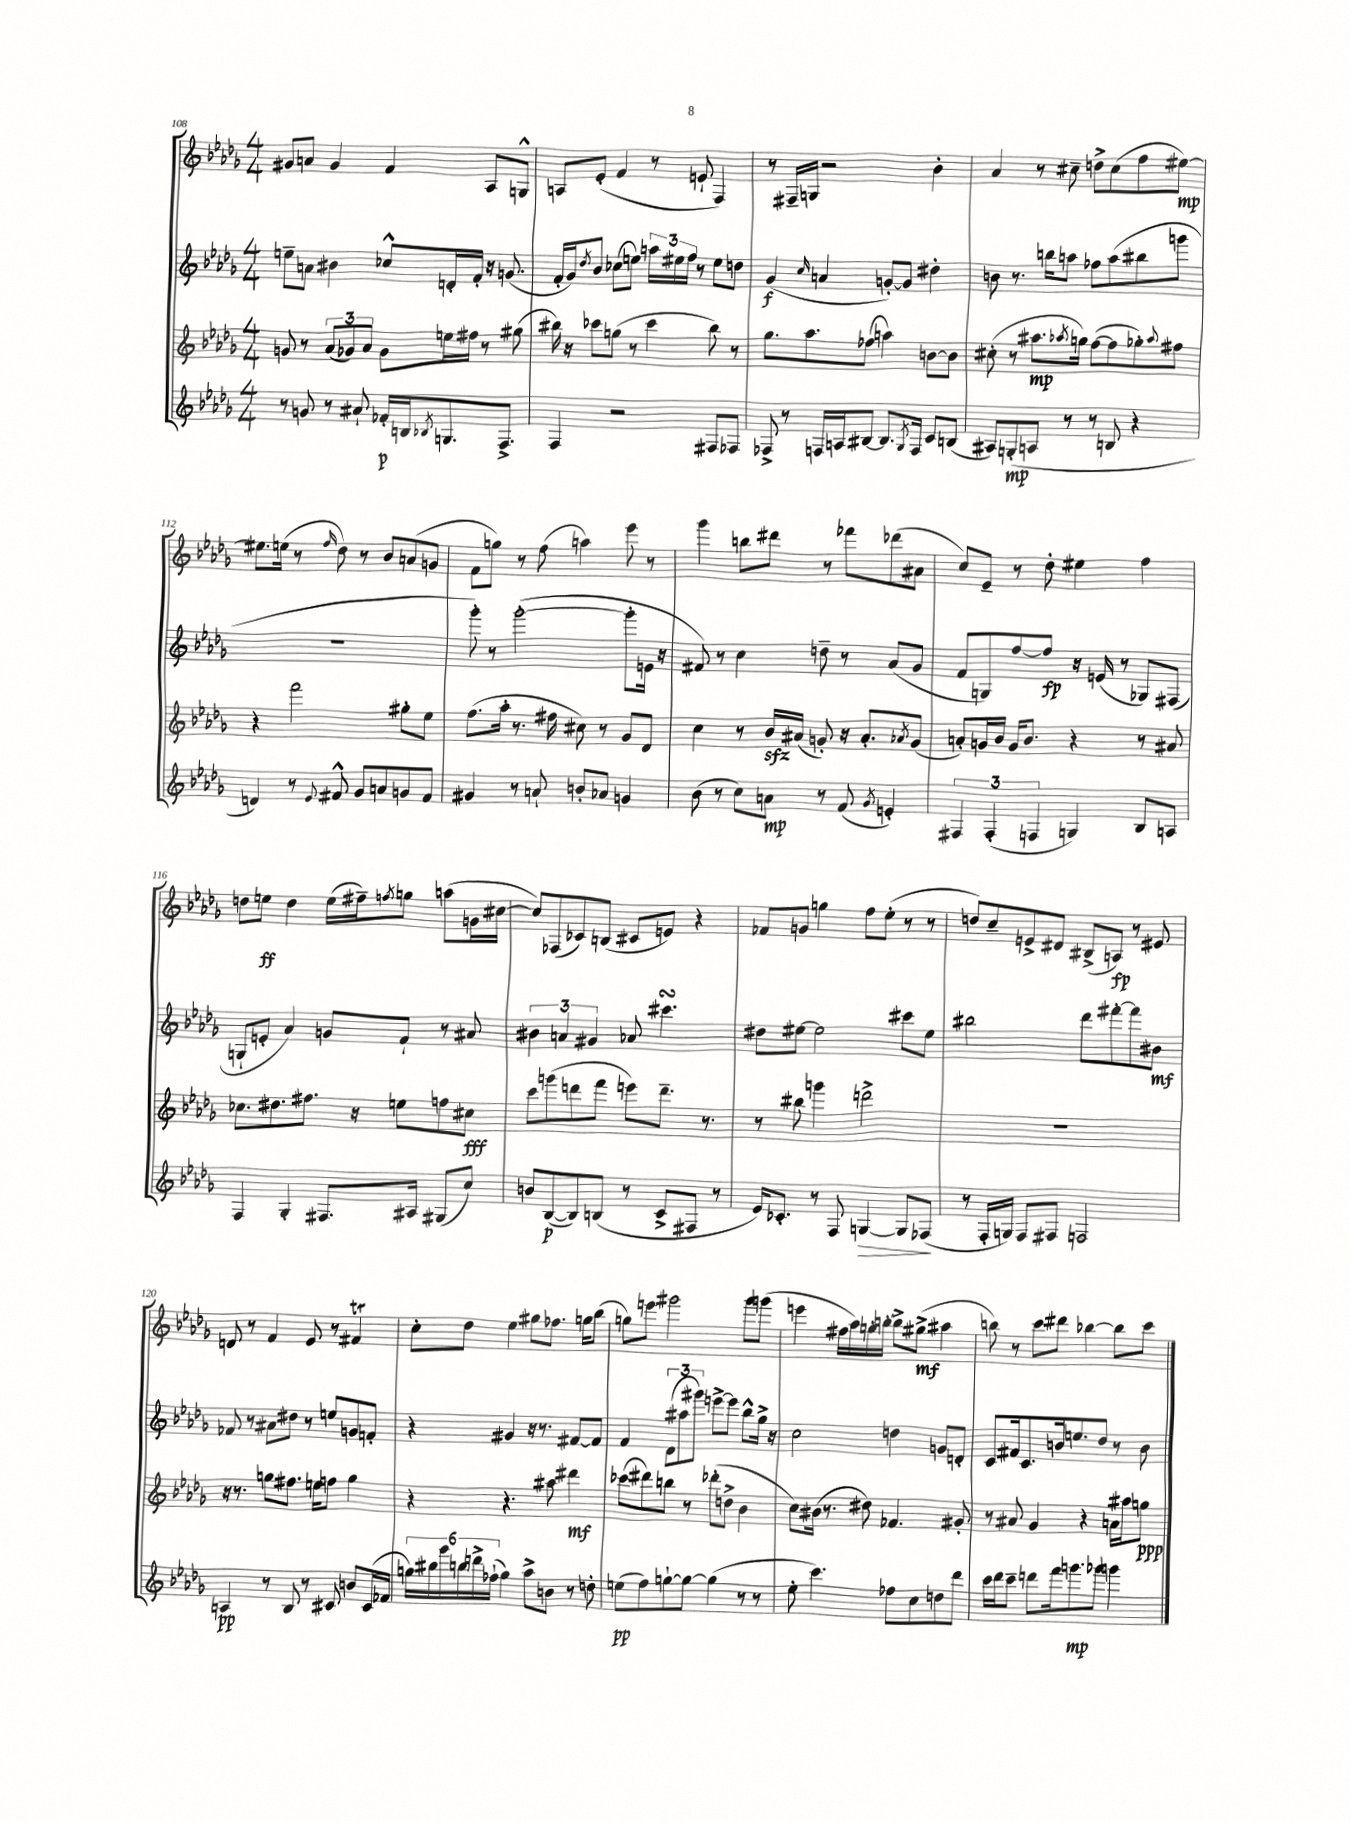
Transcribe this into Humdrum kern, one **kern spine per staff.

**kern	**dynam	**kern	**dynam	**kern	**dynam	**kern	**dynam
*part4	*part4	*part3	*part3	*part2	*part2	*part1	*part1
*staff4	*staff4	*staff3	*staff3	*staff2	*staff2	*staff1	*staff1
*clefG2	*	*clefG2	*	*clefG2	*	*clefG2	*
*k[b-e-a-d-g-]	*	*k[b-e-a-d-g-]	*	*k[b-e-a-d-g-]	*	*k[b-e-a-d-g-]	*
*M4/4	*	*M4/4	*	*M4/4	*	*M4/4	*
=108	=108	=108	=108	=108	=108	=108	=108
8r	.	8gn/	.	8een~\L	.	8g#X/L	.
8gn/	.	8r	.	8an\J	.	8an/J	.
8r	.	(12a-/L	.	4b#X\	.	4g#/	.
.	.	12g-X/)	.	.	.	.	.
8a#X`/	.	.	.	.	.	.	.
.	.	12a-/J	.	.	.	.	.
16f-X'/LL	p	8g-\L	.	8cc-X^^/L	.	4f/	.
16Bn/J	.	.	.	.	.	.	.
8qB-X/	.	.	.	.	.	.	.
8.Gn/	.	16een\L	.	16dn'/L	.	.	.
.	.	16ff#X\JJ	.	16f'/JJ	.	.	.
.	.	8r	.	16r	.	8A-/L	.
8.F^/J	.	.	.	(8.gn/	.	.	.
.	.	(8gg#X\	.	.	.	8Gn^^/J	.
=109	=109	=109	=109	=109	=109	=109	=109
4F/	.	16bb#X\)	.	16f'/LL	.	8An/L	.
.	.	16r	.	16g-/J)	.	.	.
.	.	.	.	8qdd-/	.	.	.
.	.	8ccc-X\L	.	8b-/J	.	(8e-'/J	.
2r	.	(8ggn\J	.	(8cc-X\L	.	4f/	.
.	.	8r	.	8een\J)	.	.	.
.	.	4ccc-\	.	24aan\LL	.	8r	.
.	.	.	.	24ee#X\	.	.	.
.	.	.	.	24ff\JJ	.	.	.
.	.	.	.	8r	.	8en`/	.
8F#X/L	.	8bb#\)	.	8ee#\L	.	4F/)	.
8F-X/J	.	8r	.	8ddn\J	.	.	.
=110	=110	=110	=110	=110	=110	=110	=110
8F-X^/	.	8.gg-\L	.	(4g-/	f	8r	.
8r	.	.	.	.	.	16F#X~/LL	.
.	.	8.aa-\	.	.	.	16Gn/JJ	.
.	.	.	.	16qqcc/	.	.	.
16Fn/LL	.	.	.	4an/	.	2r	.
16An/J	.	.	.	.	.	.	.
[8B#X/J	.	(8ff-X\J	.	.	.	.	.
8.B#/L]	.	4aan\)	.	[8gn'/L)	.	.	.
.	.	.	.	8g/J]	.	.	.
8qG-/	.	.	.	.	.	.	.
16F/Jk	.	.	.	.	.	.	.
8c/L	.	[8bn\L	.	4dd#X'\	.	4b-'\	.
(8Bn/J	.	8b\J]	.	.	.	.	.
=111	=111	=111	=111	=111	=111	=111	=111
8A#X/L)	.	(8cc#X'\	.	8bn\	.	4a-/	.
(8Gn'/	mp	8r	.	8.r	.	.	.
8An/J	.	8.aa#X\L	mp	.	.	8r	.
.	.	.	.	16bbn\KL	.	.	.
8r	.	.	.	8aan\J	.	8cc#X~\	.
.	.	8qaa-X/	.	.	.	.	.
.	.	16ggn\Jk)	.	.	.	.	.
8r	.	([8ff\L	.	8ff-X\L	.	8ddn^\L	.
8Bn/	.	8ff\]	.	(8aa\	.	(8cc#\	.
4r	.	8gg-X'\)	.	8bb#X\	.	8ff\	.
.	.	8qqaa-/	.	.	.	.	.
.	.	8ff#X\J	.	8gggn\J	.	[8ee#X\J)	mp
!!LO:LB:g=z
=112	=112	=112	=112	=112	=112	=112	=112
4dn/)	.	4r	.	1r	.	8.ee#X\L]	.
.	.	.	.	.	.	(16een\Jk	.
8r	.	2fff\	.	.	.	8r	.
8qqe-/	.	.	.	.	.	16qqff/	.
8f#X^^/	.	.	.	.	.	8dd-\)	.
8g-/L	.	.	.	.	.	8r	.
8an/	.	.	.	.	.	8b-/L	.
8gn/	.	8gg#X'\L	.	.	.	(8an/	.
8f#/J	.	8ee-\J	.	.	.	8gn/J	.
=113	=113	=113	=113	=113	=113	=113	=113
4g#X/	.	(8.ff\L	.	8ggg-'\)	.	8f\L	.
.	.	.	.	8r	.	8ggn\J)	.
.	.	16aa-'\Jk	.	.	.	.	.
8r	.	8.r	.	([2ggg-'\	.	8r	.
8an`/	.	.	.	.	.	(8ff\	.
.	.	16ff#X\	.	.	.	.	.
8bn'/L	.	8cc#X\)	.	.	.	4aan\)	.
8a-X/J	.	8r	.	.	.	.	.
4gn/	.	8g-/L	.	8ggg-'\L]	.	8eee-\	.
.	.	8d-/J	.	16en\Jk	.	8r	.
.	.	.	.	16r	.	.	.
=114	=114	=114	=114	=114	=114	=114	=114
(8b-\	.	4cc\	.	8f#X/)	.	4ggg-\	.
8r	.	.	.	8r	.	.	.
8cc\L)	.	8r	.	4cc\	.	8bbn\L	.
8an\J	mp	16b-zz/LL	.	.	.	8ddd#X\J	.
.	.	(16a#X/JJ	.	.	.	.	.
8r	.	8gn'/)	.	8ddn~\	.	8r	.
(8f/	.	16r	.	8r	.	8fff-X\L	.
.	.	8.a#'/L	.	.	.	.	.
8qg-/	.	.	.	.	.	.	.
4en'/)	.	.	.	(8a-/L	.	(8ddd-X\	.
.	.	8qa-X/	.	.	.	.	.
.	.	(8g/J	.	8g-/J	.	8a#X\J	.
=115	=115	=115	=115	=115	=115	=115	=115
6F#X/	.	8an'/L)	.	8f/L	.	8cc/L)	.
.	.	16gn/L	.	8Gn/)	.	8e-~/J	.
(6F#'/	.	.	.	.	.	.	.
.	.	16b-/JJ	.	.	.	.	.
.	.	16g/KL	.	[8ff/	.	8r	.
.	.	8.b-/J	.	.	.	.	.
6Fn/	.	.	.	.	.	.	.
.	.	.	.	8ff/J]	fp	8dd-'\	.
4Gn/)	.	4r	.	16r	.	4ee#X\	.
.	.	.	.	(16en/	.	.	.
.	.	.	.	8r	.	.	.
8B-/L	.	8r	.	8G-X/L)	.	4ff\	.
8An/J	.	8a#X/	.	(8F#X/J	.	.	.
!!LO:LB:g=z
=116	=116	=116	=116	=116	=116	=116	=116
4F/	.	8.cc-X\L	.	8Gn`/L	.	8ddn\L	.
.	.	.	.	8en'/J	.	8een\J	ff
.	.	8.dd#X\	.	.	.	.	.
4G-'/	.	.	.	4a-/)	.	4dd\	.
.	.	8.ff#X\J	.	.	.	.	.
8.F#X/L	.	.	.	8gn/L	.	(16ee\LL	.
.	.	16r	.	.	.	16ff#X~\J)	.
.	.	.	.	.	.	8qffn/	.
.	.	8een\L	.	8f`/J	.	8ggn\J	.
16A#X/Jk	.	.	.	.	.	.	.
(8G#X/L	.	8ffn\	.	8r	.	(8aan\L	.
8cc/J)	.	8cc#X\J	fff	8a#X/	.	16gn\L	.
.	.	.	.	.	.	[16cc#X\JJ	.
=117	=117	=117	=117	=117	=117	=117	=117
8bn/L	.	8ccc\L	.	6b#X\	.	8cc#/L])	.
([8B-/	p	(8gggn\	.	.	.	(8F-X/	.
.	.	.	.	6an/	.	.	.
8B-/])	.	8dddn\	.	.	.	8c-X/)	.
.	.	.	.	6g#X/	.	.	.
(8Bn/J	.	8fff\J	.	.	.	(8Bn/J	.
8r	.	8eeen\L)	.	8a-X/	.	8c#X/L	.
8c^/L	.	8.ddd~\J	.	4.ccc#XsSsS\	.	8en/J)	.
8F#X/J	.	.	.	.	.	4r	.
.	.	8.r	.	.	.	.	.
8r	.	.	.	.	.	.	.
=118	=118	=118	=118	=118	=118	=118	=118
16e-/KL)	.	8r	.	8dd#X\L	.	8f-X/L	.
8.c-X'/J	.	.	.	.	.	.	.
.	.	8bb#X\	.	[8ee#X\J	.	8gn/J	.
8r	.	4gggn\	.	2ee#\]	.	4ggn\	.
8F/	.	.	.	.	.	.	.
!	!LO:HP:b	!	!	!	!	!	!
[4Gn/	>	2dddn^\	.	.	.	8ff\L	.
.	.	.	.	.	.	(8ee-'\J	.
8G/L]	.	.	.	8ccc#X\L	.	8r	.
(8F-X/J	.	.	.	8ee#\J	.	8r	.
.	]	.	.	.	.	.	.
=119	=119	=119	=119	=119	=119	=119	=119
8r	.	1r	.	2bb#X\	.	8ddn/L)	.
16F'/LL	.	.	.	.	.	8cc~/	.
16Gn/JJ)	.	.	.	.	.	.	.
8F/L	.	.	.	.	.	8en^/	.
8F#X/J	.	.	.	.	.	8d#X/J	.
2Fn/	.	.	.	8ddd-\L	.	(8B#X^/L	.
.	.	.	.	[8fff#X'\	.	8An/J)	fp
.	.	.	.	8fff#\]	.	8r	.
.	.	.	.	8b#X\J	mf	8e#X/	.
!!LO:LB:g=z
=120	=120	=120	=120	=120	=120	=120	=120
4An/	pp	16r	.	8f-X/	.	8dn/	.
.	.	8.r	.	.	.	.	.
.	.	.	.	8r	.	8r	.
8r	.	8ggn\L	.	8a#X\L	.	4f/	.
8B-/	.	8.ff#X\J	.	8dd#X\J	.	.	.
8r	.	.	.	8r	.	8e-/	.
.	.	16een\KL	.	.	.	.	.
8c#X/	.	8ffn\J	.	8een/L	.	8r	.
8bn/L	.	4gg\	.	8gn/	.	4f#Xt/	.
(16c#/L	.	.	.	8fn'/J	.	.	.
16f-X/JJ	.	.	.	.	.	.	.
=121	=121	=121	=121	=121	=121	=121	=121
24ggn\LL)	.	4r	.	4r	.	8cc'\L	.
24bb#X\	.	.	.	.	.	.	.
24ggg-\	.	.	.	.	.	.	.
24bbn\	.	.	.	.	.	8dd-\J	.
24dddn^\	.	.	.	.	.	.	.
(24ff-X`\JJ	.	.	.	.	.	.	.
4gg\)	.	4.r	.	4g#X/	.	4ee-\	.
8aa-^\L	.	.	.	16r	.	8gg#X\L	.
.	.	.	.	8.r	.	.	.
8bn\J	.	8aa#X\	.	.	.	8.ff-X\J	.
8r	.	4ddd#X\	mf	[8f#X/L	.	.	.
.	.	.	.	.	.	16ggn\KL	.
8ddn'\	.	.	.	8f#/J]	.	(8bb-\J	.
=122	=122	=122	=122	=122	=122	=122	=122
(8een\L	pp	(8ccc-X\L	.	4f/	.	8ggn\L)	.
8ff\)	.	8ddd#X\)	.	.	.	8eeen\J	.
[8ggn`\	.	8bbn\J	.	(12d-\L	.	2ggg#X\	.
.	.	.	.	12aa#X\	.	.	.
8gg\J_	.	8r	.	.	.	.	.
.	.	.	.	12ggg#X\J)	.	.	.
(4gg\]	.	(8ddd-X'\L	.	[8eeen^\L	.	.	.
.	.	8ddn^\J	.	8eee\J]	.	.	.
8r	.	4b-\	.	8bb-^^\L	.	8ggg#\L	.
8r	.	.	.	16gg-^\Jk	.	(8gggn\J	.
.	.	.	.	16r	.	.	.
=123	=123	=123	=123	=123	=123	=123	=123
8ee-'\	.	8cc\L)	.	2cc\	.	4eeen\	.
4.ccc\)	.	(16b#X\Jk	.	.	.	.	.
.	.	8.r	.	.	.	.	.
.	.	.	.	.	.	16ff#X\LL	.
.	.	.	.	.	.	16aa-\)	.
.	.	8dd#X\)	.	.	.	16ggn'\	.
.	.	.	.	.	.	[16bbn'\JJ	.
8ff-X\L	.	4.f-X/	.	4ddn\	.	8bb^\L]	.
8cc\	.	.	.	.	.	(8gg#X^\J	mf
8ddn\	.	.	.	8gn/L	.	4aa#X\	.
8ddd-\J	.	8g#X'/	.	8dn'/J	.	.	.
=124	=124	=124	=124	=124	=124	=124	=124
16ccc\LL	.	8r	.	8c/L	.	8bbn\)	.
16ddd-\J	.	.	.	.	.	.	.
8ccc~\J	.	8a#X/	.	16f#X/k	.	8r	.
.	.	.	.	8.c/	.	.	.
8dddn\L	.	4g-/	.	.	.	8ccc\L	.
16fff\k	.	.	.	16bn/k	.	8ddd#X\J	.
8.gggn\	mp	.	.	8.een/	.	.	.
.	.	4r	.	.	.	[4bb-X\	.
8ggg-X\J	.	.	.	8dd-/J	.	.	.
4gggn\	.	16an\LL	.	8r	.	8bb-\L]	.
.	.	16aa#X\J	.	.	.	.	.
.	.	8ggn\J	ppp	8b\	.	8ccc\J	.
==	==	==	==	==	==	==	==
*-	*-	*-	*-	*-	*-	*-	*-
